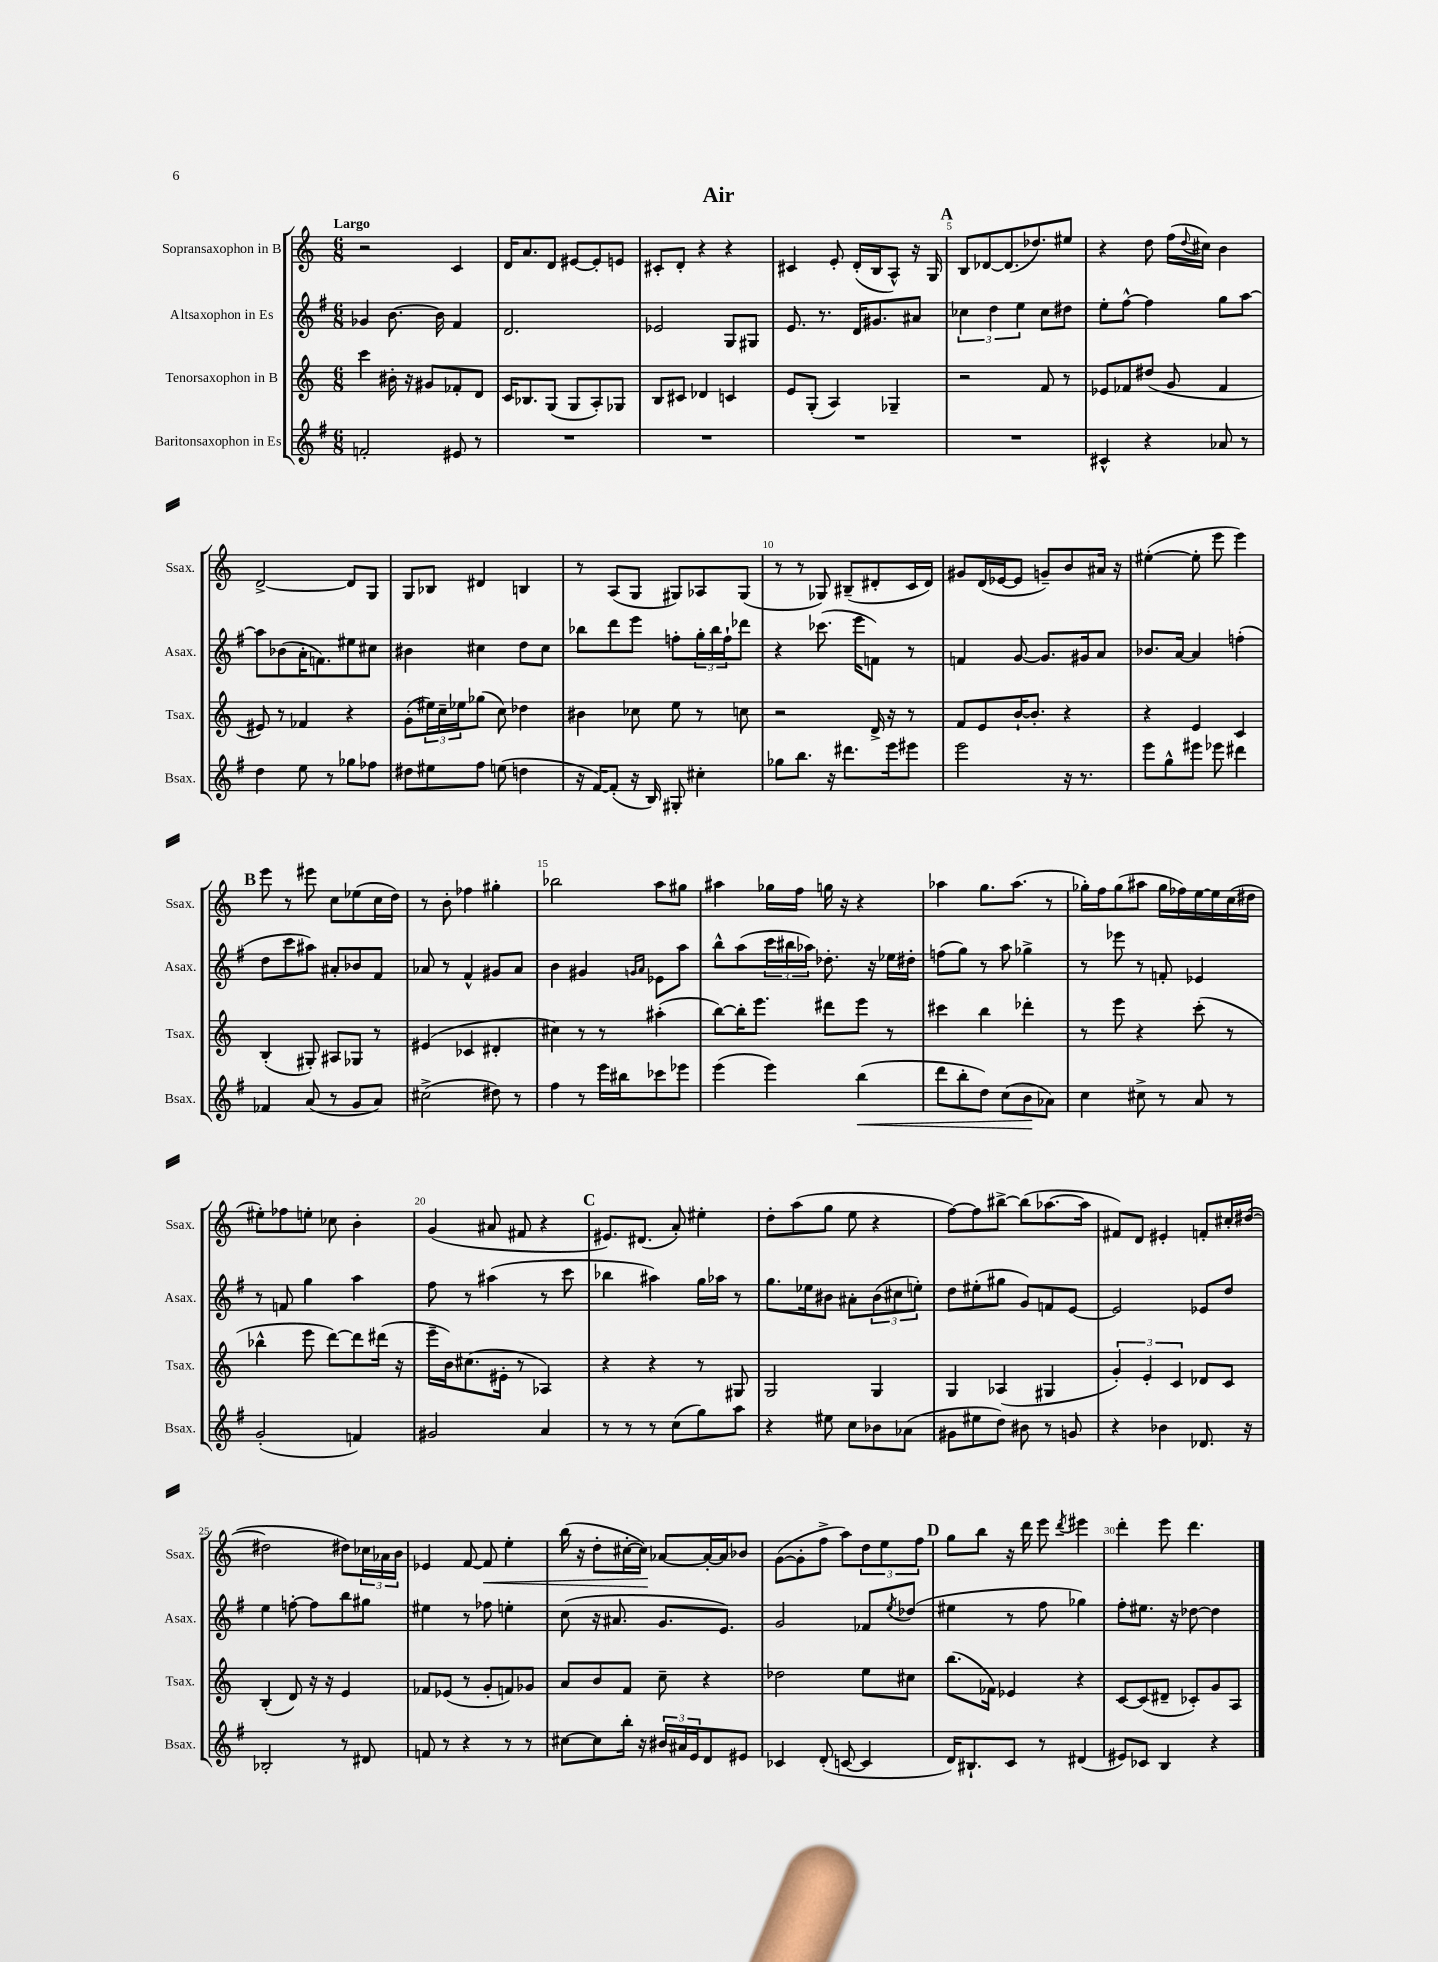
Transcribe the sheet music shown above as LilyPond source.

\header { title = "Air" }
<<
\new StaffGroup <<
\new Staff = "s0" \with { instrumentName = "Sopransaxophon in B" shortInstrumentName = "Ssax." } {
    \clef treble \key c \major \numericTimeSignature \time 6/8 \tempo "Largo"
    r2 c'4 |
    d'16 a'8. d'8 eis'8~ eis'8-. e'8 |
    cis'8-. d'8-. r4 r4 |
    cis'4 e'8-. d'16-.( b16 a8-^) r16 g16 |
    \mark \markup { \bold "A" } b8 des'8~ des'8.( des''8.) eis''8 |
    r4 d''8 f''16( \appoggiatura { d''8 } cis''16) b'4 |
    d'2~-> d'8 g8 |
    g8 bes8 dis'4 b4 |
    r8 a8( g8 gis8) aes8 gis8( |
    r8 r8 ges8) bis8--( dis'8-. c'16 dis'16) |
    gis'8 d'16( ees'16~ ees'8 g'8--) b'8 ais'16 r16 |
    eis''4~-.( eis''8-. e'''8 e'''4) |
    \mark \markup { \bold "B" } e'''8 r8 eis'''8 c''8 ees''8( c''16 d''16) |
    r8 b'8-. fes''4 gis''4-. |
    bes''2 a''8 gis''8 |
    ais''4 ges''16 f''16 g''16 r16 r4 |
    aes''4 g''8. aes''8.( r8 |
    ges''16-.) f''16 ges''8( ais''8 ges''16 fes''16) e''16~ e''16 c''16( dis''16 |
    eis''8-.) fes''8 e''8-. ces''8 b'4-. |
    g'4( ais'8 fis'8 r4 |
    \mark \markup { \bold "C" } eis'8.) dis'8.( a'8-.) eis''4-. |
    d''8-. a''8( g''8 e''8 r4 |
    f''8~) f''8 bis''8~-> bis''8( aes''8.~ aes''16 |
    fis'8) d'8 eis'4-. f'8-. cis''16-. dis''16~( |
    dis''2 dis''8) \tuplet 3/2 { ces''16 aes'16 b'16 } |
    ees'4 f'8~ f'8\< e''4-. |
    b''16( r16 d''8-. cis''16~-. cis''16\!) aes'8~ aes'16~-. aes'16 bes'8 |
    g'8~( g'8-. f''8-> a''8) \tuplet 3/2 { d''8 e''8 f''8 } |
    \mark \markup { \bold "D" } g''8 b''8 r16 d'''16 e'''8 \acciaccatura { d'''8 } eis'''4 |
    d'''4-. e'''8 d'''4. \bar "|." |
}
\new Staff = "s1" \with { instrumentName = "Altsaxophon in Es" shortInstrumentName = "Asax." } {
    \clef treble \key g \major \numericTimeSignature \time 6/8
    ges'4 b'8.~ b'16 fis'4 |
    d'2. |
    ees'2 g8 gis8 |
    e'8. r8. d'16 gis'8. ais'8 |
    \mark \markup { \bold "A" } \tuplet 3/2 { ces''4 d''4 e''4 } ces''8 dis''8 |
    e''8-. fis''8~-^ fis''4 g''8 a''8~ |
    a''8 bes'8( a'16-. f'8.) eis''8 cis''8 |
    bis'4 cis''4 d''8 cis''8 |
    bes''8 d'''8 e'''8 f''8-. \tuplet 3/2 { g''16-. bes''16 f''16-! } des'''8 |
    r4 ces'''8.( e'''16 f'8) r8 |
    f'4 g'8~ g'8. gis'16 a'8 |
    bes'8. a'16~ a'4 f''4-.( |
    \mark \markup { \bold "B" } d''8 c'''8 ais''8) ais'8-. bes'8 fis'8 |
    aes'8 r8 fis'4-^ gis'8 aes'8 |
    b'4 gis'4 \grace { g'16 a'16 } ees'8 a''8 |
    b''8-^ a''8( \tuplet 3/2 { c'''16 bis''16 aes''16) } des''8.-. r16 ees''16 dis''16-. |
    f''8( g''8) r8 a''8 ges''4-> |
    r8 ees'''8 r8 f'8-. ees'4 |
    r8 f'8 g''4 a''4 |
    fis''8 r8 ais''4( r8 c'''8 |
    \mark \markup { \bold "C" } bes''4 ais''4) g''16 aes''16 r8 |
    g''8. ees''16 bis'8 ais'8-. \tuplet 3/2 { bis'8( cis''8 e''8-.) } |
    d''8 eis''8-.( gis''8 g'8) f'8 e'8~ |
    e'2 ees'8 d''8 |
    e''4 f''8~-. f''8 b''8 gis''8 |
    eis''4 r8 fes''8 e''4-. |
    c''8( r16 ais'8. g'8. e'8.) |
    g'2 fes'8 \acciaccatura { e''8 } des''8( |
    \mark \markup { \bold "D" } eis''4 r8 fis''8 ges''4) |
    fis''8-. eis''8. r16 des''8~ des''4 \bar "|." |
}
\new Staff = "s2" \with { instrumentName = "Tenorsaxophon in B" shortInstrumentName = "Tsax." } {
    \clef treble \key c \major \numericTimeSignature \time 6/8
    c'''4 bis'16-. r16 gis'8 fes'8-. d'8 |
    c'16 bes8. g8( g8 a8-.) ges8 |
    b8 cis'8 des'4 c'4 |
    e'8 g8-.( a4) ges4-- |
    \mark \markup { \bold "A" } r2 f'8 r8 |
    ees'8 fes'8 dis''8( g'8 fes'4 |
    eis'8) r8 fes'4 r4 |
    g'8-.( \tuplet 3/2 { eis''16) c''16-- ees''16 } ges''8( c''8) des''4 |
    bis'4 ces''8 e''8 r8 c''8 |
    r2 d'16-> r16 r8 |
    f'8 e'8 b'16~-! b'8.-. r4 |
    r4 e'4 c'4 |
    \mark \markup { \bold "B" } b4-.( gis8-.) ais8 ges8 r8 |
    eis'4( ces'4 dis'4-. |
    cis''4) r8 r8 ais''4-.( |
    b''8~) b''16-. e'''8. dis'''8 e'''8 r8 |
    cis'''4 b''4 des'''4-. |
    r8 e'''8 r4 c'''8-.( r8 |
    bes''4-^ e'''8 d'''8~) d'''8 dis'''16( r16 |
    e'''16-- b'16) cis''8.( eis'16-. r8 aes4) |
    \mark \markup { \bold "C" } r4 r4 r8 gis8 |
    g2 g4 |
    g4 aes4( gis4 |
    \tuplet 3/2 { g'4-.) e'4-. c'4 } des'8 c'8 |
    b4-.( d'8) r16 r16 e'4 |
    fes'8 ees'8( r8 g'8-. f'8) ges'8 |
    a'8 b'8 f'8 c''8-- r4 |
    des''2 e''8 cis''8 |
    \mark \markup { \bold "D" } b''8.( fes'16) ees'4 r4 |
    c'8~ c'8( dis'8-- ces'8-.) g'8 a8 \bar "|." |
}
\new Staff = "s3" \with { instrumentName = "Baritonsaxophon in Es" shortInstrumentName = "Bsax." } {
    \clef treble \key g \major \numericTimeSignature \time 6/8
    f'2-. eis'8 r8 |
    R2. |
    R2. |
    R2. |
    \mark \markup { \bold "A" } R2. |
    cis'4-^ r4 aes'8 r8 |
    d''4 e''8 r8 ges''8 fes''8 |
    dis''8 eis''8 fis''8 e''8( d''4 |
    r16 fis'16~) fis'8-.( r16 b16) gis8-. cis''4-. |
    ges''8 b''8. r16 dis'''8. e'''16 eis'''8 |
    e'''2 r16 r8. |
    e'''8 g''8-^ eis'''8 ees'''8 dis'''4 |
    \mark \markup { \bold "B" } fes'4 a'8( r8 g'8 a'8) |
    cis''2->( dis''8) r8 |
    fis''4 r8 e'''16 bis''16 ces'''8 ees'''8 |
    e'''4( e'''4) b''4\<( |
    d'''8 b''8-. d''8) c''8( b'8\! aes'8) |
    c''4 cis''8-> r8 a'8 r8 |
    g'2-.( f'4) |
    gis'2 a'4 |
    \mark \markup { \bold "C" } r8 r8 r8 c''8( g''8) a''8 |
    r4 eis''8 c''8 bes'8 aes'8( |
    gis'8 eis''8 d''8) bis'8 r8 g'8 |
    r4 bes'4 des'8. r16 |
    bes2-. r8 dis'8 |
    f'8 r8 r4 r8 r8 |
    cis''8~ cis''8 b''16-. r16 \tuplet 3/2 { bis'16 ais'16 e'16 } d'8 eis'8 |
    ces'4 d'8-.( c'8~ c'4 |
    \mark \markup { \bold "D" } d'16) bis8.-! c'8 r8 dis'4( |
    eis'8) ces'8 b4 r4 \bar "|." |
}
>>
>>
\layout { \context { \Score \override BarNumber.break-visibility = ##(#f #t #t) barNumberVisibility = #(every-nth-bar-number-visible 5) } }
